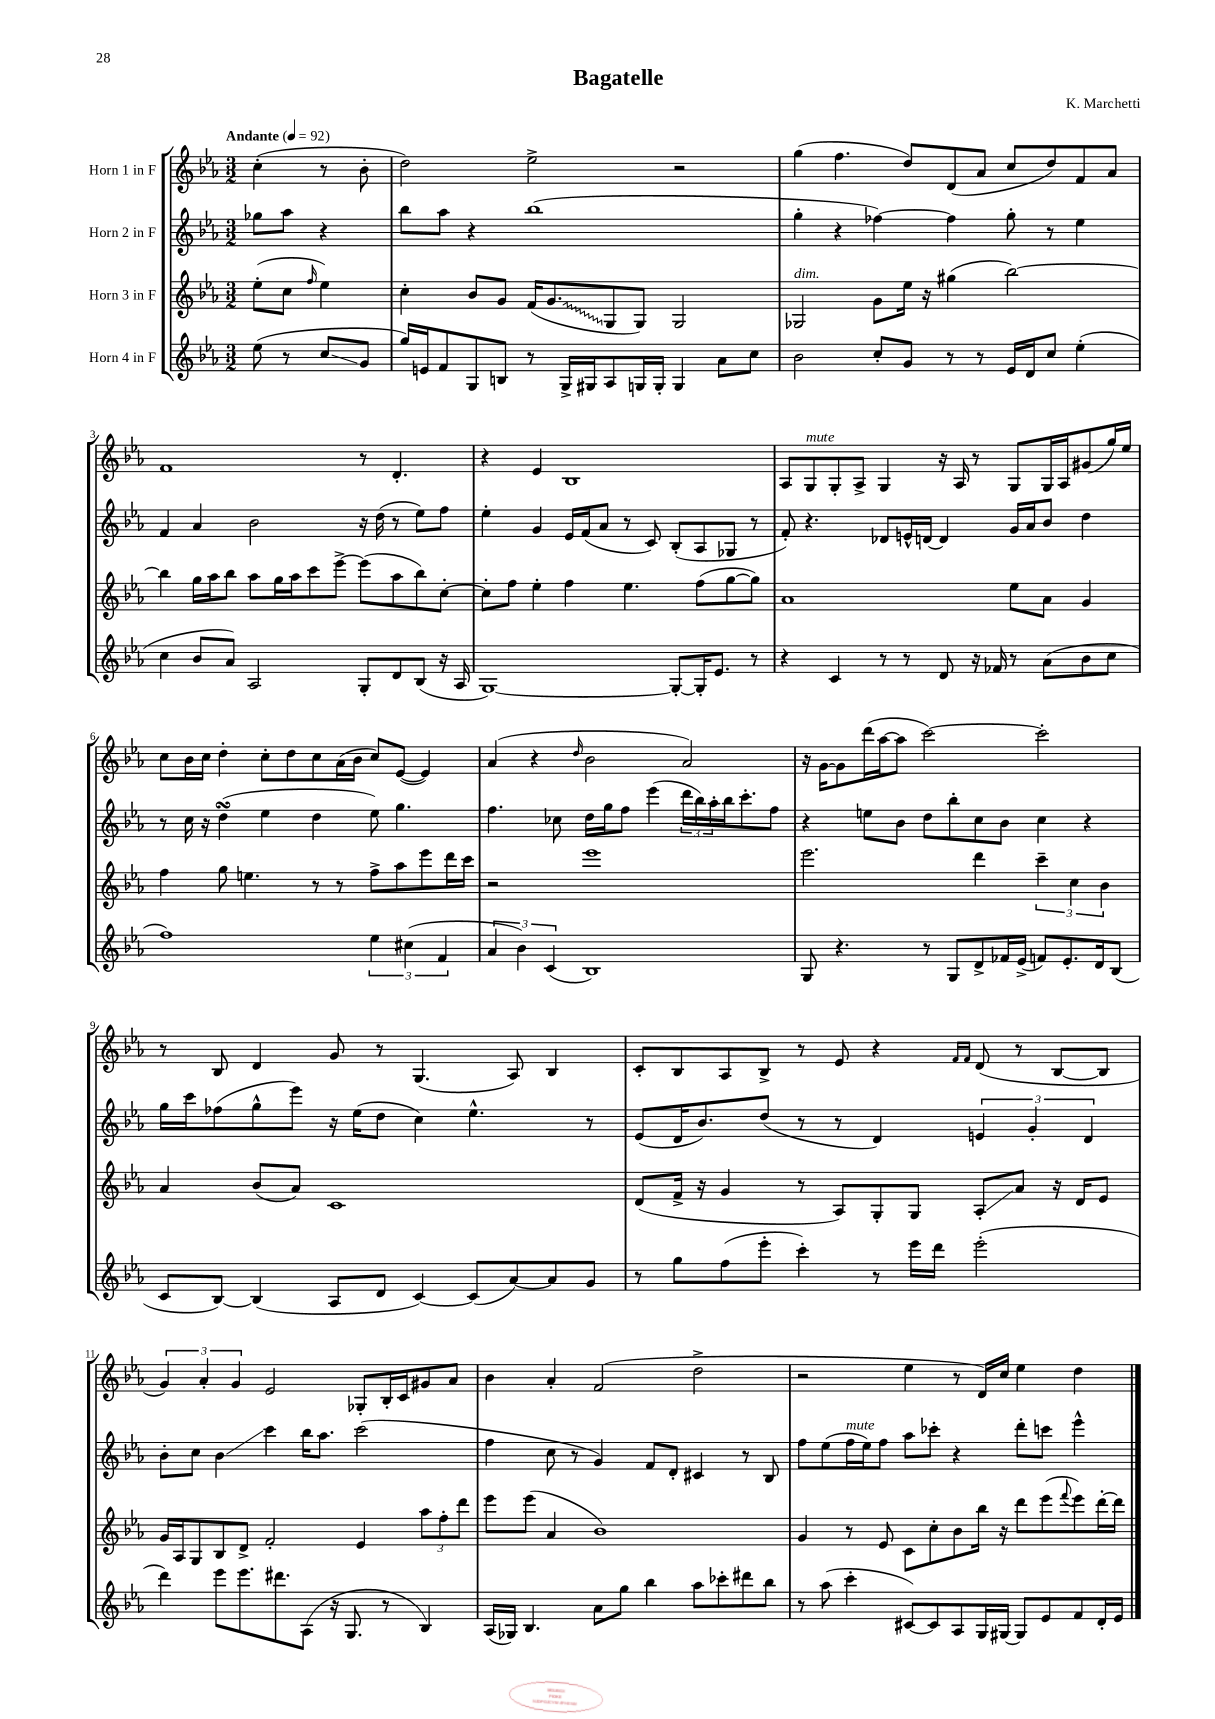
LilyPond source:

\header { title = "Bagatelle" composer = "K. Marchetti" }
<<
\new StaffGroup <<
\new Staff = "s0" \with { instrumentName = "Horn 1 in F" } {
    \clef treble \key ees \major \numericTimeSignature \time 3/2 \partial 2 \tempo "Andante" 4 = 92
    c''4-.( r8 bes'8-. |
    d''2) ees''2-> r2 |
    g''4( f''4. d''8) d'8( aes'8 c''8 d''8) f'8 aes'8 |
    f'1 r8 d'4.-. |
    r4 ees'4 bes1 |
    aes8 g8^\markup { \italic "mute" } g8-. aes8-> g4 r16 aes16 r8 g8 g16 aes16 gis'8( g''16) ees''16 |
    c''8 bes'16 c''16 d''4-. c''8-. d''8 c''8 aes'16( bes'16 c''8) ees'8~( ees'4) |
    aes'4( r4 \grace { d''16 } bes'2 aes'2) |
    r16 g'16~ g'8 d'''16( aes''16~ aes''8 c'''2~) c'''2-. |
    r8 bes8 d'4 g'8 r8 g4.( aes8) bes4 |
    c'8-. bes8 aes8 bes8-> r8 ees'8 r4 \grace { f'16 f'16 } d'8( r8 bes8~ bes8 |
    \tuplet 3/2 { g'4) aes'4-. g'4 } ees'2 ges8-. bes16-. c'16 gis'8 aes'8 |
    bes'4 aes'4-. f'2( d''2-> |
    r2 ees''4 r8 d'16) c''16 ees''4 d''4 \bar "|." |
}
\new Staff = "s1" \with { instrumentName = "Horn 2 in F" } {
    \clef treble \key ees \major \numericTimeSignature \time 3/2 \partial 2
    ges''8 aes''8 r4 |
    bes''8 aes''8 r4 bes''1( |
    g''4-. r4 fes''4~) fes''4 g''8-. r8 ees''4 |
    f'4 aes'4 bes'2 r16 d''16( r8 ees''8) f''8 |
    ees''4-. g'4 ees'16 f'16( aes'8 r8 c'8) bes8-.( aes8 ges8 r8 |
    f'8-.) r4. des'8 e'16-^ d'16~ d'4 g'16 aes'16 bes'8 d''4 |
    r8 c''16 r16 d''4\turn( ees''4 d''4 ees''8) g''4. |
    f''4. ces''8 d''16 g''16 f''8 ees'''4( \tuplet 3/2 { d'''16 bes''16) aes''16-. } bes''16 c'''8.-. f''8 |
    r4 e''8 bes'8 d''8 bes''8-. c''8 bes'8 c''4 r4 |
    g''16 c'''16 fes''8( g''8-^ ees'''8) r16 ees''16( d''8 c''4) ees''4.-^ r8 |
    ees'8( d'16 bes'8.) d''8( r8 r8 d'4) \tuplet 3/2 { e'4 g'4-. d'4 } |
    bes'8-. c''8 bes'4\glissando c'''4 bes''16 aes''8. c'''2( |
    f''4 c''8 r8 g'4) f'8 d'8-. cis'4 r8 bes8 |
    f''8 ees''8( f''16^\markup { \italic "mute" } ees''16) f''8 aes''8 ces'''8-. r4 d'''8-. c'''8 ees'''4-^ \bar "|." |
}
\new Staff = "s2" \with { instrumentName = "Horn 3 in F" } {
    \clef treble \key ees \major \numericTimeSignature \time 3/2 \partial 2
    ees''8-.( c''8 \grace { f''16 } ees''4) |
    c''4-. bes'8 g'8 f'16( \once \override Glissando.style = #'zigzag g'8.\glissando g8 g8) g2 |
    ges2^\markup { \italic "dim." } g'8 ees''16 r16 gis''4( bes''2~) |
    bes''4 g''16 aes''16 bes''8 aes''8 g''16 aes''16 c'''8 ees'''8~-> ees'''8( aes''8 bes''8) c''8~-. |
    c''8-. f''8 ees''4-. f''4 ees''4. f''8( g''8~ g''8) |
    aes'1 ees''8 aes'8 g'4 |
    f''4 g''8 e''4. r8 r8 f''8-> aes''8 ees'''8 d'''16 c'''16 |
    r2 ees'''1 |
    ees'''2. d'''4 \tuplet 3/2 { c'''4-- c''4 bes'4 } |
    aes'4 bes'8( aes'8) c'1 |
    d'8( f'16-> r16 g'4 r8 aes8) g8-. g8 aes8-.\glissando aes'8 r16 d'16 ees'8 |
    g'16 aes16 g8 bes8 d'8-> f'2-. ees'4 \tuplet 3/2 { aes''8 f''8-. d'''8 } |
    ees'''8 ees'''8( aes'4 bes'1) |
    g'4 r8 ees'8 c'8 c''8-. bes'8 bes''16 r16 d'''8 ees'''8( \appoggiatura { f'''8 } ees'''8) d'''16~-. d'''16 \bar "|." |
}
\new Staff = "s3" \with { instrumentName = "Horn 4 in F" } {
    \clef treble \key ees \major \numericTimeSignature \time 3/2 \partial 2
    ees''8( r8 c''8\glissando g'8 |
    g''16) e'16 f'8 g8 b8 r8 g16-> gis16 aes8 g16 g16-. g4 aes'8 c''8 |
    bes'2 c''8-. g'8 r8 r8 ees'16 d'16 c''8 ees''4-.( |
    c''4 bes'8 aes'8) aes2 g8-. d'8 bes8( r16 aes16 |
    g1~) g8~-. g16-. ees'8. r8 |
    r4 c'4 r8 r8 d'8 r16 fes'16 r8 aes'8( bes'8 c''8 |
    f''1) \tuplet 3/2 { ees''4 cis''4( f'4 } |
    \tuplet 3/2 { aes'4 bes'4) c'4( } bes1) |
    g8 r4. r8 g8 d'8-> fes'16 ees'16->( f'8) ees'8.-. d'16 bes8( |
    c'8 bes8~) bes4( aes8 d'8 c'4~) c'8( aes'8~) aes'8 g'8 |
    r8 g''8 f''8( ees'''8-. c'''4-.) r8 ees'''16 d'''16 ees'''2-.( |
    d'''4) ees'''8 ees'''8. dis'''8. aes8( r16 g8. r8 bes4) |
    aes16( ges16) bes4. aes'8 g''8 bes''4 aes''8 ces'''8-. dis'''8 bes''8 |
    r8 aes''8( c'''4-. cis'8~) cis'8 aes8 g16 gis16~ gis8 ees'8 f'8 d'16-. ees'16 \bar "|." |
}
>>
>>
